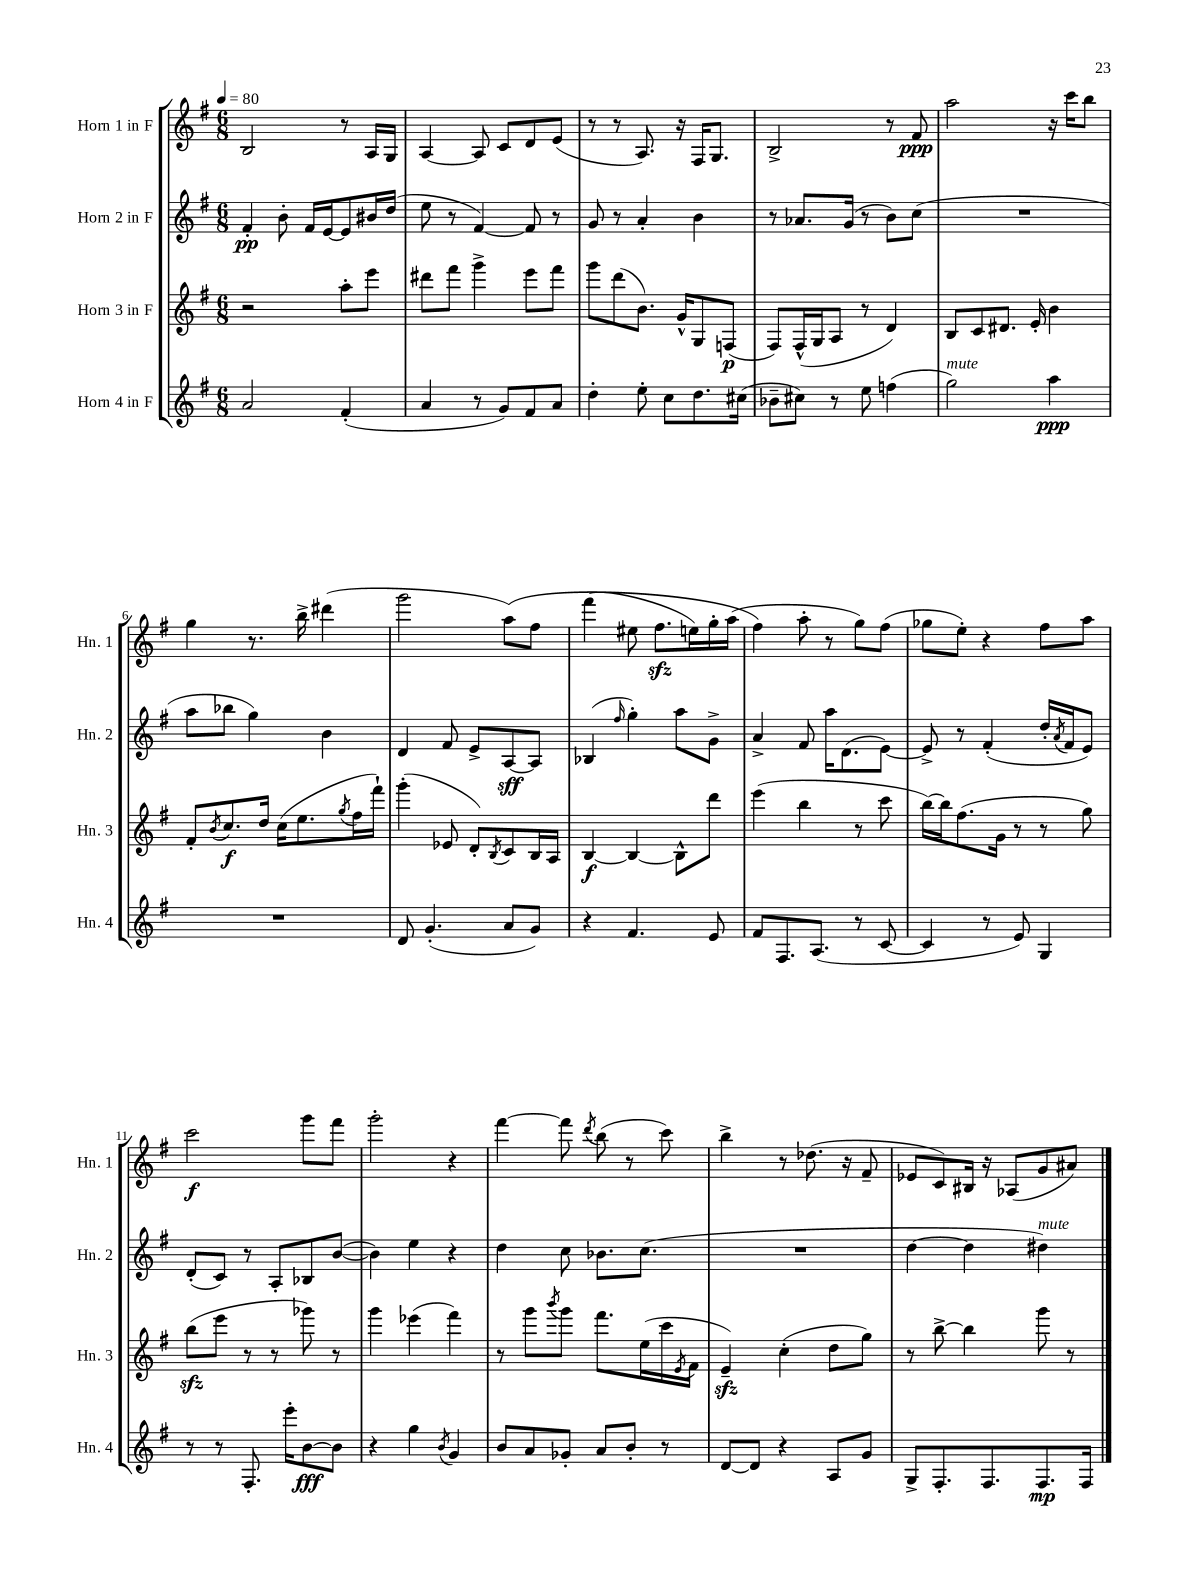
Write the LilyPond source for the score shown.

<<
\new StaffGroup <<
\new Staff = "s0" \with { instrumentName = "Horn 1 in F" shortInstrumentName = "Hn. 1" } {
    \clef treble \key g \major \numericTimeSignature \time 6/8 \tempo 4 = 80
    b2 r8 a16 g16 |
    a4~ a8 c'8 d'8 e'8( |
    r8 r8 a8.) r16 fis16 g8. |
    b2-> r8 fis'8\ppp |
    a''2 r16 c'''16 b''8 |
    g''4 r8. b''16-> dis'''4( |
    g'''2 a''8)\( fis''8 |
    fis'''4( eis''8 fis''8.\sfz e''16) g''16-. a''16( |
    fis''4\) a''8-. r8 g''8) fis''8( |
    ges''8 e''8-.) r4 fis''8 a''8 |
    c'''2\f g'''8 fis'''8 |
    g'''2-. r4 |
    fis'''4~ fis'''8 \acciaccatura { d'''8 } b''8( r8 c'''8) |
    b''4-> r8 des''8.( r16 fis'8-- |
    ees'8 c'8) bis16 r16 aes8( g'8 ais'8) \bar "|." |
}
\new Staff = "s1" \with { instrumentName = "Horn 2 in F" shortInstrumentName = "Hn. 2" } {
    \clef treble \key g \major \numericTimeSignature \time 6/8
    fis'4-.\pp b'8-. fis'16 e'16~ e'8 bis'16 d''16( |
    e''8 r8 fis'4~) fis'8 r8 |
    g'8 r8 a'4-. b'4 |
    r8 aes'8. g'16( r8 b'8) c''8( |
    R2. |
    a''8 bes''8 g''4) b'4 |
    d'4 fis'8 e'8-> a8~\sff a8 |
    bes4( \grace { fis''16 } g''4-.) a''8 g'8-> |
    a'4-> fis'8 a''16 d'8.( e'8~) |
    e'8-> r8 fis'4-.( d''16-. \acciaccatura { a'8 } fis'16 e'8) |
    d'8-.( c'8) r8 a8-. bes8 b'8~( |
    b'4) e''4 r4 |
    d''4 c''8 bes'8. c''8.( |
    R2. |
    d''4~ d''4 dis''4^\markup { \italic "mute" }) \bar "|." |
}
\new Staff = "s2" \with { instrumentName = "Horn 3 in F" shortInstrumentName = "Hn. 3" } {
    \clef treble \key g \major \numericTimeSignature \time 6/8
    r2 a''8-. e'''8 |
    dis'''8 fis'''8 g'''4-> e'''8 fis'''8 |
    g'''8 d'''8( b'8.) g'16-^ g8 f8\p( |
    fis8) fis16-^( g16 a8 r8 d'4) |
    b8 c'8 dis'8. e'16-. b'4 |
    fis'8-. \acciaccatura { b'8 } c''8.\f d''16 c''16( e''8. \acciaccatura { g''8 } fis''16 fis'''16-!) |
    g'''4-.( ees'8 d'8-.) \acciaccatura { b8 } c'8 b16 a16 |
    b4~\f b4~ b8-^ d'''8 |
    e'''4( b''4 r8 c'''8 |
    b''16~) b''16 fis''8.( g'16 r8 r8 g''8) |
    b''8\sfz( e'''8 r8 r8 ges'''8) r8 |
    g'''4 ees'''4( fis'''4) |
    r8 g'''8 \acciaccatura { b'''8 } g'''8 fis'''8. e''16( c'''16 \acciaccatura { e'8 } fis'16 |
    e'4--\sfz) c''4-.( d''8 g''8) |
    r8 b''8~-> b''4 g'''8 r8 \bar "|." |
}
\new Staff = "s3" \with { instrumentName = "Horn 4 in F" shortInstrumentName = "Hn. 4" } {
    \clef treble \key g \major \numericTimeSignature \time 6/8
    a'2 fis'4-.( |
    a'4 r8 g'8) fis'8 a'8 |
    d''4-. e''8-. c''8 d''8. cis''16( |
    bes'8-- cis''8) r8 e''8 f''4( |
    g''2^\markup { \italic "mute" }) a''4\ppp |
    R2. |
    d'8 g'4.-.( a'8 g'8) |
    r4 fis'4. e'8 |
    fis'8 fis8. a8.( r8 c'8~ |
    c'4 r8 e'8) g4 |
    r8 r8 fis8.-. e'''16-. b'8~\fff b'8 |
    r4 g''4 \acciaccatura { b'8 } g'4 |
    b'8 a'8 ges'8-. a'8 b'8-. r8 |
    d'8~ d'8 r4 a8 g'8 |
    g8-> fis8.-. fis8. fis8.\mp fis16 \bar "|." |
}
>>
>>
